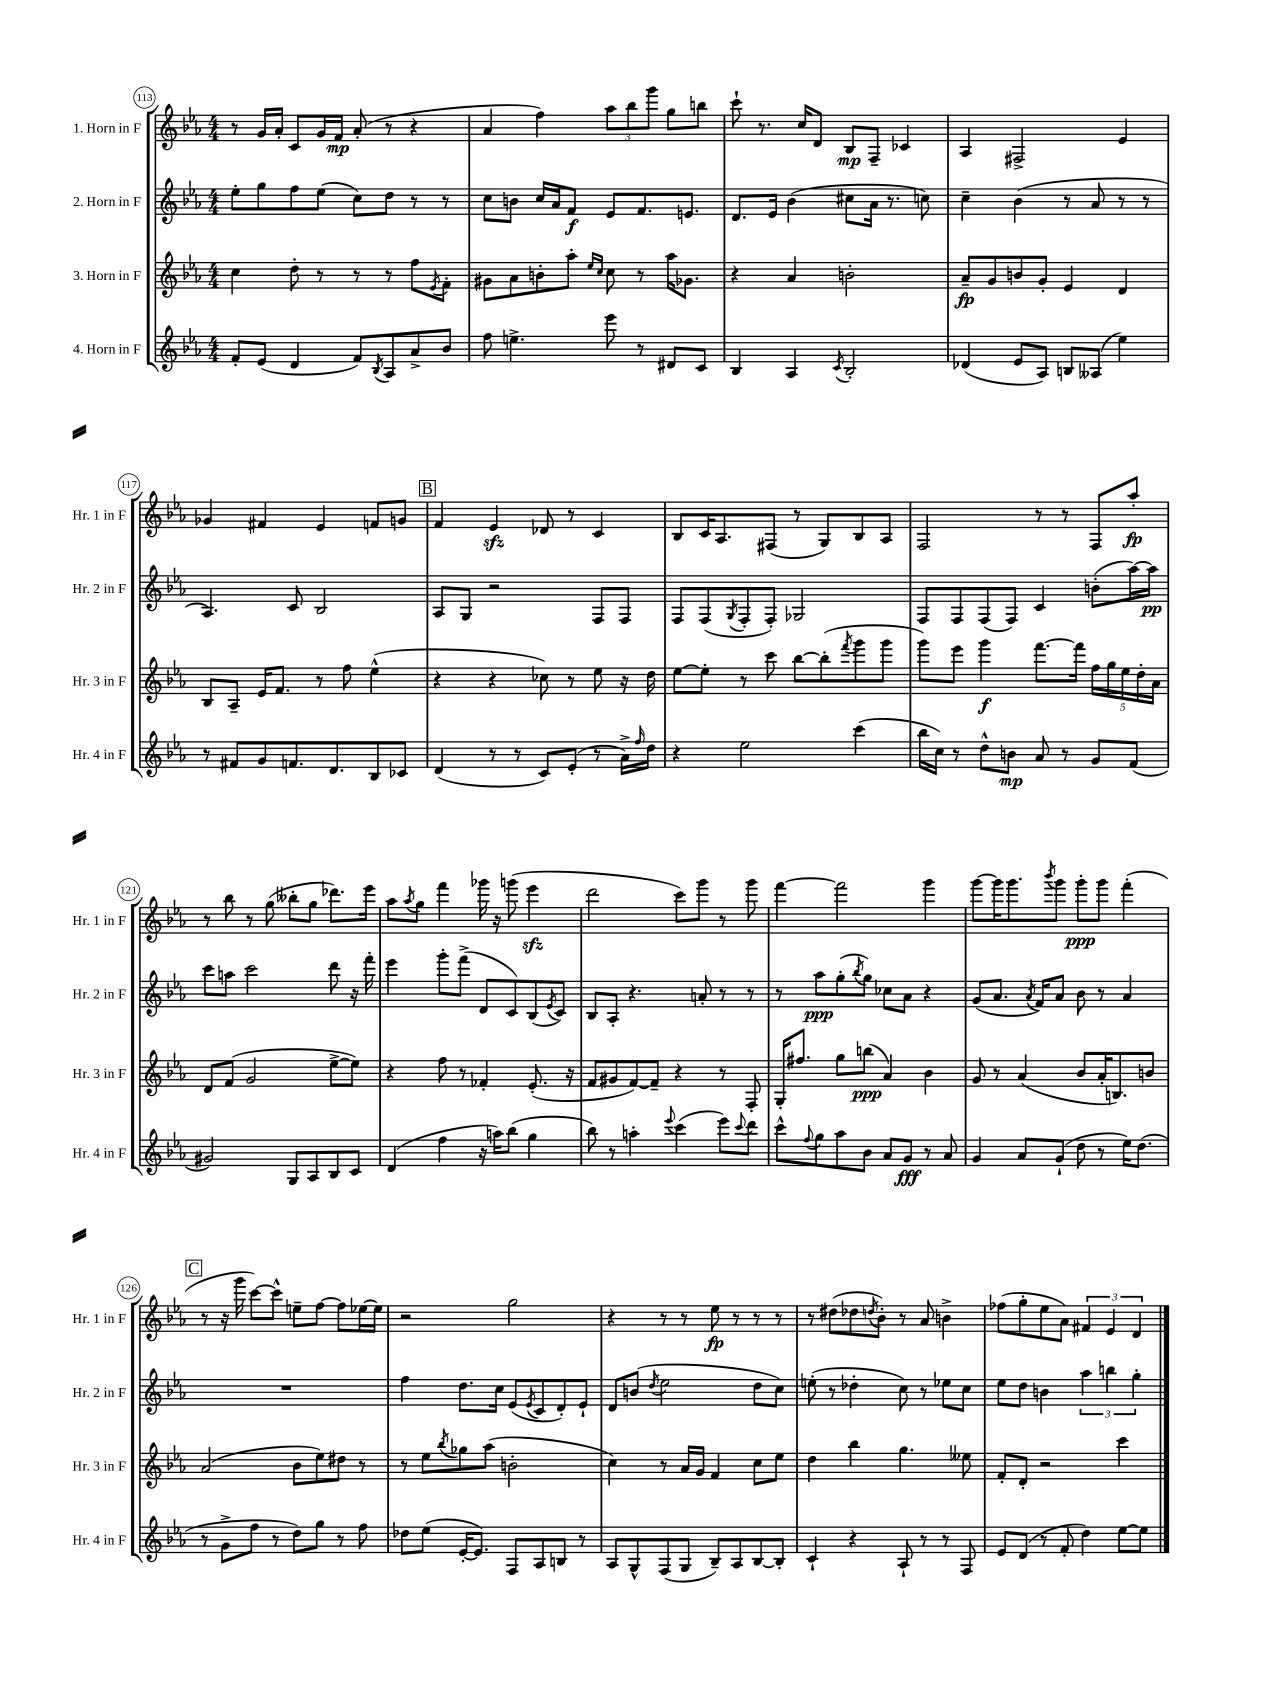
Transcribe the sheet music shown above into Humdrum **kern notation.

**kern	**kern	**kern	**kern
*staff4	*staff3	*staff2	*staff1
*clefG2	*clefG2	*clefG2	*clefG2
*k[b-e-a-]	*k[b-e-a-]	*k[b-e-a-]	*k[b-e-a-]
*M4/4	*M4/4	*M4/4	*M4/4
8f'	4cc	8ee-'	8r
(8e-	.	8gg	16g
.	.	.	16a-'
4d	8dd'	8ff	8c
.	8r	(8ee-	16g
.	.	.	16f
8f)	8r	8cc)	(8a-'
8qB-	.	.	.
8A-	8r	8dd	8r
8a-^	8ff	8r	4r
.	8qe-	.	.
8b-	8f'	8r	.
=	=	=	=
8ff	8g#	8cc	4a-
4.ee^	8a-	8b	.
.	8b'	16cc	4ff)
.	.	16a-	.
.	8aa-'	8f	.
.	16qqee-	.	.
.	16qqcc	.	.
8eee-	8cc	8e-	12aa-
.	.	.	12bb-
8r	8r	8.f	.
.	.	.	12ggg
8d#	16aa-	.	8gg
.	8.g-	8.e	.
8c	.	.	8bb
=	=	=	=
4B-	4r	8.d	8ccc`
.	.	.	8.r
.	.	16e-	.
4A-	4a-	(4b-	.
.	.	.	16cc
.	.	.	8d
8qc	.	.	.
2B-'	2b'	8cc#	8B-
.	.	16a-	8F~
.	.	8.r	.
.	.	.	4c-
.	.	8cc)	.
=	=	=	=
(4d-	8a-~	4cc~	4A-
.	8g	.	.
8e-	8b	(4b-	2F#^
8A-)	8g'	.	.
8B	4e-	8r	.
(8A--	.	8a-	.
4ee-)	4d	8r	4e-
.	.	8r	.
=	=	=	=
8r	8B-	4.A-)	4g-
8f#	8A-~	.	.
8g	16e-	.	4f#
.	8.f	.	.
8.f	.	8c	.
.	8r	2B-	4e-
8.d	.	.	.
.	8ff	.	.
8B-	(4ee-^^	.	8f
8c-	.	.	8g
=	=	=	=
(4d	4r	8A-	4f
.	.	8G	.
8r	4r	2r	4e-
8r	.	.	.
8c)	8cc-)	.	8d-
(8e-'	8r	.	8r
8r	8ee-	8F	4c
16a-^)	16r	8F	.
16qqff	.	.	.
16dd	16dd	.	.
=	=	=	=
4r	[8ee-	8F	8B-
.	8ee-']	(8F	16c
.	.	.	8.A-
.	.	8qG	.
2ee-	8r	8F'	.
.	8ccc	8F')	(8F#
.	[8bb-	2G-	8r
.	(8bb-']	.	8G)
.	8qfff	.	.
(4ccc	8ggg	.	8B-
.	8ggg	.	8A-
=	=	=	=
16bb-	8ggg)	8F	2F
16cc)	.	.	.
8r	8eee-	8F	.
8dd^^	4ggg	(8F	.
8b	.	8F)	.
8a-	[8.fff	4c	8r
8r	.	.	8r
.	16fff]	.	.
8g	20ff	(8b'	8F
.	20gg	.	.
.	20ee-	.	.
(8f	.	[16aa-)	8aa-'
.	20dd'	.	.
.	.	16aa-]	.
.	20a-	.	.
=	=	=	=
2g#)	8d	8ccc	8r
.	(8f	8aa	8bb-
.	2g	2ccc	8r
.	.	.	(8gg
8G	.	.	8bb--'
8A-	.	.	8gg
8B-	[8ee-^	8ddd	8.ddd-)
8c	8ee-])	16r	.
.	.	16fff'	16eee-
=	=	=	=
(4d	4r	4eee-	8aa-
.	.	.	8qaa-
.	.	.	8gg
4ff	8ff	8ggg'	4fff
.	8r	(8fff^	.
16r	4f-'	8d	16ggg-
16aa)	.	.	16r
(8bb-	.	8c)	(8ggg
4gg	(8.e-'	(8B-	4eee-
.	.	8qe-	.
.	.	8c)	.
.	16r	.	.
=	=	=	=
8bb-)	8f	8B-	2ddd
8r	8g#	8A-'	.
4aa'	[8f)	4.r	.
.	8f~]	.	.
8qqeee-	.	.	.
(4ccc	4r	.	8ccc)
.	.	8a'	8ggg
8eee-)	8r	8r	8r
8qqccc	.	.	.
8ddd	8F'	8r	8ggg
=	=	=	=
8ccc^^	16G'	8r	[4fff
.	8.ff#	.	.
8qqff	.	.	.
8gg	.	8aa-	.
8aa-	8gg	(8gg'	2fff]
.	.	8qbb-	.
8b-	(8bb	8gg)	.
8a-	4a-)	8cc-	.
8g	.	8a-	.
8r	4b-	4r	4ggg
8a-	.	.	.
=	=	=	=
4g	8g	(8g	[8ggg
.	8r	8.a-	16ggg]
.	.	.	8.ggg
8a-	(4a-	.	.
.	.	8qa-	.
.	.	16f)	.
.	.	.	8qbbb-
(8g`	.	8a-	8ggg
8dd	8b-	8b-	8ggg'
8r	16a-'	8r	8ggg
.	8.B)	.	.
16ee-)	.	4a-	(4fff'
(8.dd	.	.	.
.	8b	.	.
=	=	=	=
8r	(2a-	1r	8r
8g^	.	.	16r
.	.	.	16ggg
8ff	.	.	[8ccc)
8r	.	.	8ccc^^]
8dd)	8b-	.	8ee~
8gg	8ee-)	.	[8ff
8r	8dd#	.	8ff]
8ff	8r	.	[16ee-
.	.	.	16ee-]
=	=	=	=
8dd-	8r	4ff	2r
(8ee-	8ee-	.	.
.	8qbb-	.	.
[16e-'	8gg-	8.dd	.
8.e-])	.	.	.
.	(8aa-	.	.
.	.	16cc	.
8F	2b'	(8e-	2gg
.	.	8qe-	.
8A-	.	8c	.
8B	.	8d')	.
8r	.	8e-`	.
=	=	=	=
8A-	4cc)	8d	4r
8G^^	.	(8b	.
.	.	8qdd	.
(8F	8r	2ee-	8r
8G	16a-	.	8r
.	16g	.	.
8B-~)	4f	.	8ee-
8A-	.	.	8r
[8B-	8cc	8dd	8r
8B-']	8ee-	8cc)	8r
=	=	=	=
4c`	4dd	(8ee'	8r
.	.	8r	(8dd#
4r	4bb-	4dd-'	8dd-
.	.	.	8qdd
.	.	.	8b-')
8A-`	4.gg	8cc)	8r
8r	.	8r	8a-
8r	.	8ee-	4b^
8F	8ee--	8cc	.
=	=	=	=
8e-	8f'	8ee-	(8ff-
(8d	8d'	8dd	8gg'
8r	2r	4b	8ee-
8f'	.	.	8a-)
4dd)	.	6aa-	6f#
.	.	6bb	6e-
[8ee-	4ccc	.	.
.	.	6gg'	6d
8ee-]	.	.	.
==	==	==	==
*-	*-	*-	*-
